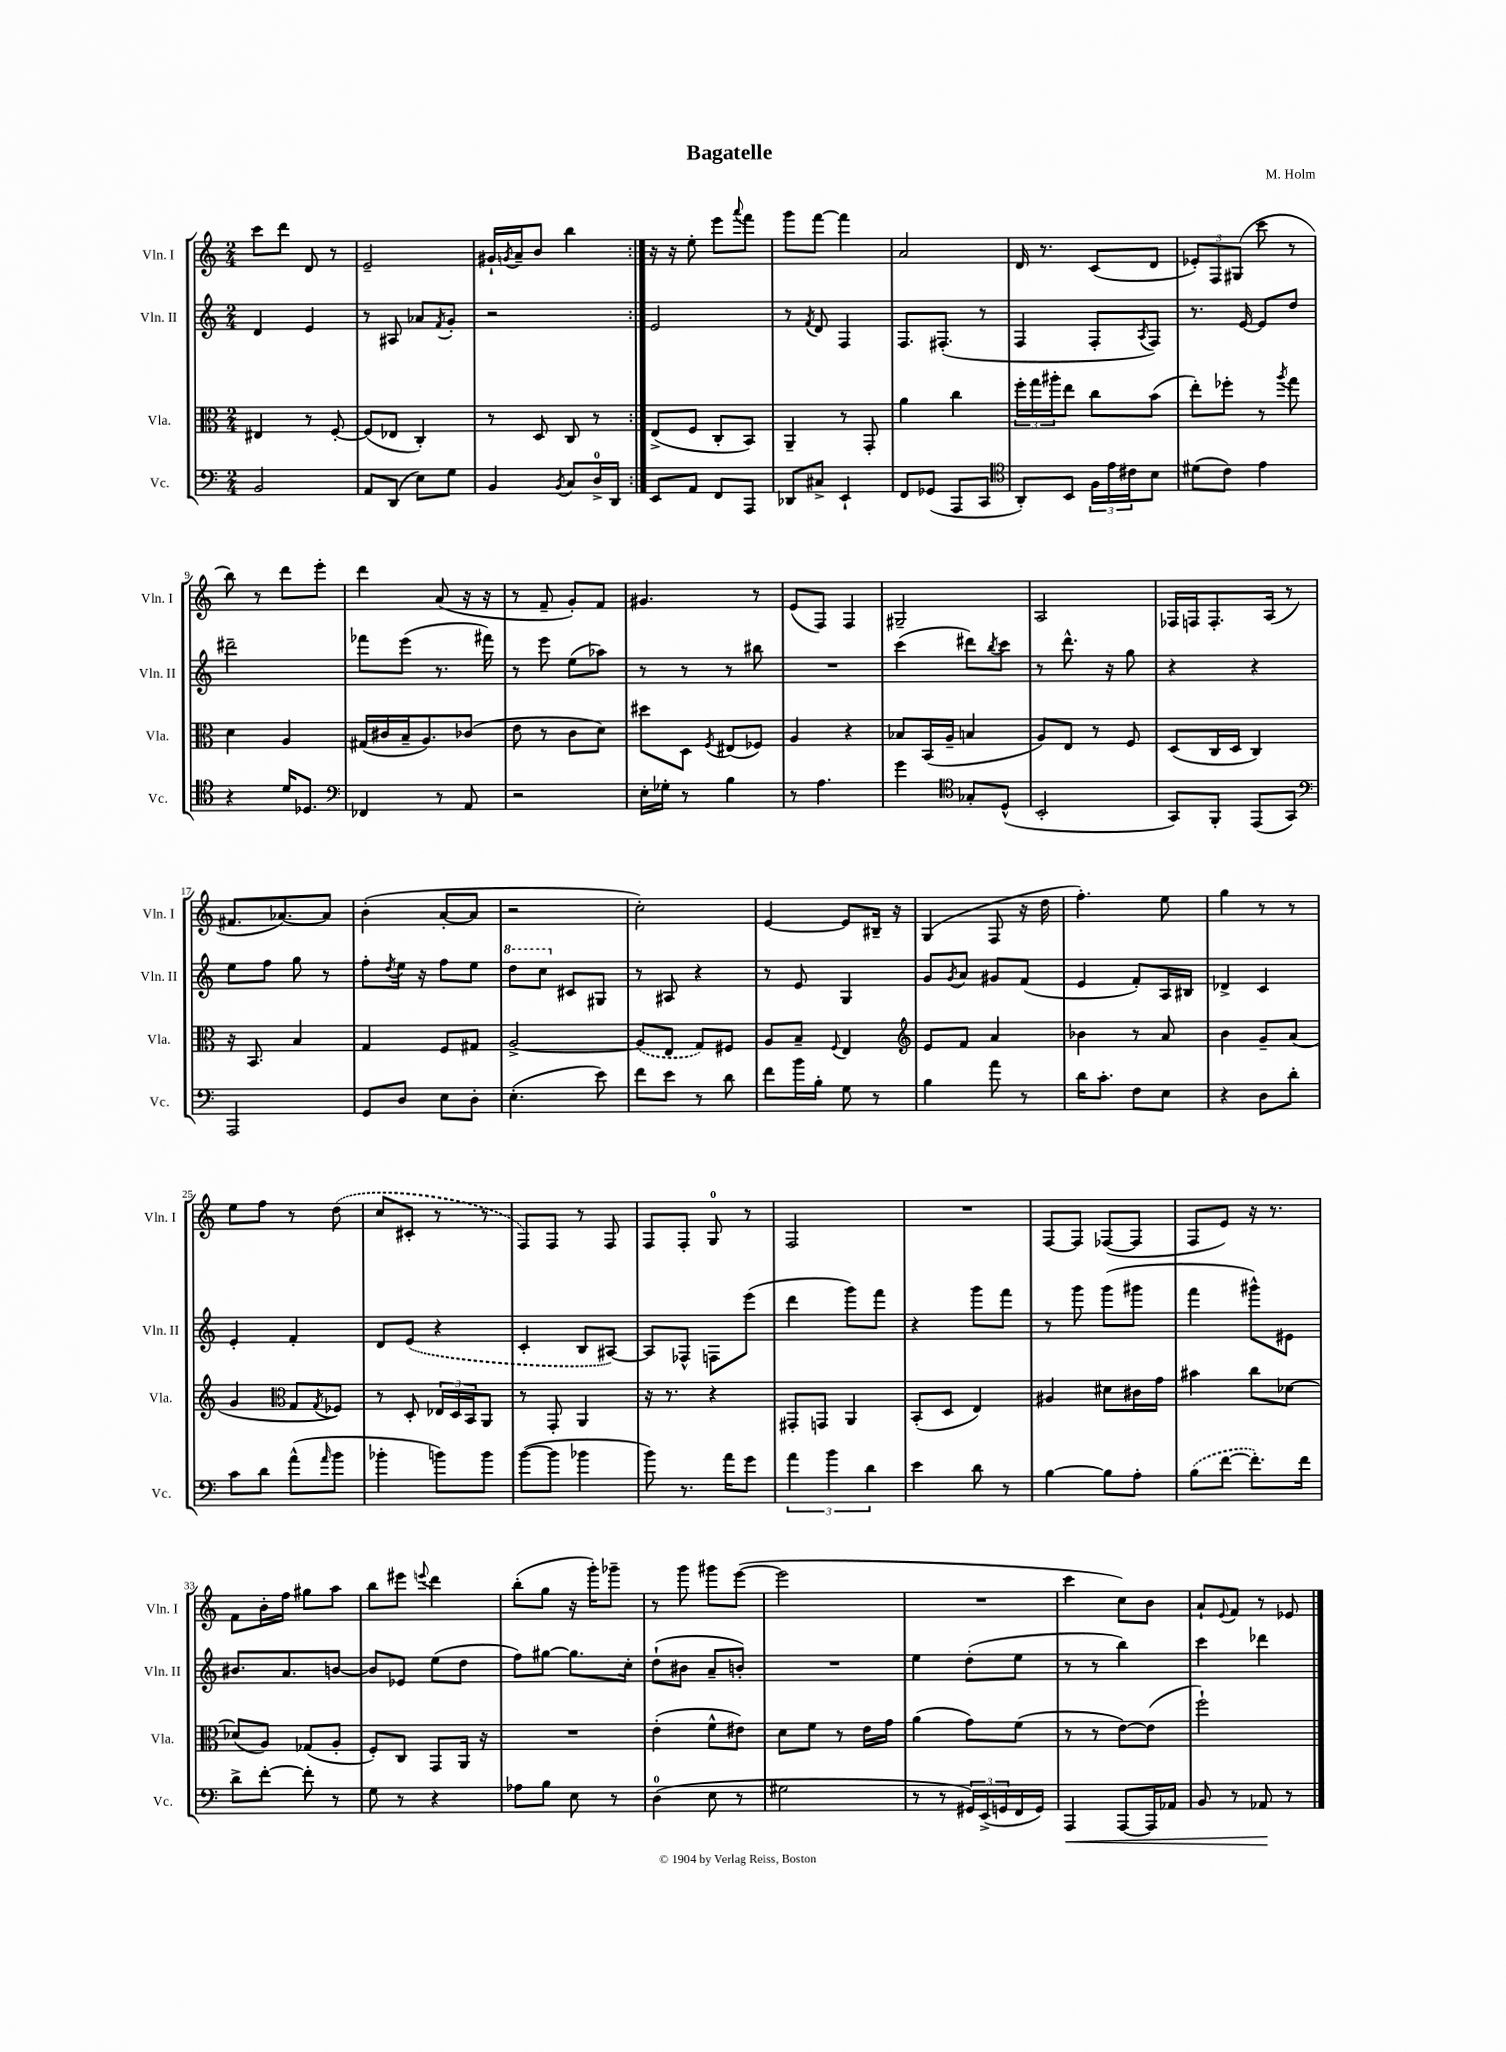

**kern	**kern	**kern	**kern
*staff4	*staff3	*staff2	*staff1
*clefF4	*clefC3	*clefG2	*clefG2
*k[]	*k[]	*k[]	*k[]
*M2/4	*M2/4	*M2/4	*M2/4
2BB	4E#	4d	8ccc
.	.	.	8ddd
.	8r	4e	8d
.	[8F'	.	8r
=	=	=	=
8AA	(8F]	8r	2e~
(8DD	8E-	8A#	.
8E)	4C')	8a-	.
.	.	8qf	.
8G	.	8g'	.
=	=	=	=
4BB	8r	2r	16g#`
.	.	.	8qg
.	.	.	16a~
.	8D	.	8b
8qBB	.	.	.
8C	8C	.	4bb
16D^	8r	.	.
16DD	.	.	.
=:|!	=:|!	=:|!	=:|!
8EE	(8E^	2e	16r
.	.	.	16r
8AA	8F	.	8ee'
8FF	8C'	.	8eee
.	.	.	8qqaaa
8AAA	8BB)	.	8fff
=	=	=	=
8DD-	4AA~	8r	8ggg
.	.	8qf	.
8C#^	.	8d	[8fff
4EE`	8r	4F	4fff]
.	8GG'	.	.
=	=	=	=
8FF	4a	8.F	2a
(8GG-	.	.	.
.	.	(8.F#'	.
8AAA	4cc	.	.
8CC	.	8r	.
=	=	=	=
*clefC4	*	*	*
8AA')	24ff'	4F	16d
.	24gg	.	.
.	.	.	8.r
.	24aa#'	.	.
8BB	8ee	.	.
24F	8cc	8F'	(8c
24e	.	.	.
24c#	.	.	.
.	.	8qA	.
8B	(8b	8F)	8d
=	=	=	=
(8d#	8ee')	8.r	12e-')
.	.	.	12F
8c)	8ff-'	.	.
.	.	.	(12G#
.	.	[16e	.
4e	8r	8e]	8ccc
.	8qaa	.	.
.	8gg	8dd	8r
=	=	=	=
4r	4d	2ddd#~	8bb)
.	.	.	8r
16d	4A	.	8ddd
8.D-	.	.	.
.	.	.	8eee'
=	=	=	=
*clefF4	*	*	*
4FF-	(16G#	8fff-	4ddd
.	16c#	.	.
.	16B~	(8eee	.
.	8.A)	.	.
8r	.	8.r	(8a
8AA	(8c-	.	16r
.	.	16fff#)	16r
=	=	=	=
2r	8e	8r	8r
.	8r	8eee	8f~
.	8c	(8ee	8g')
.	8d)	8aa-)	8f
=	=	=	=
16E'	8dd#	8r	4.g#
16G-'	.	.	.
8r	8D	8r	.
.	8qF	.	.
4B	(8E#	8r	.
.	8F-)	8bb#	8r
=	=	=	=
8r	4A	2r	(8e
4.A	.	.	8F)
.	4r	.	4F
=	=	=	=
4g	8B-	(4ccc	2G#~
.	(16BB	.	.
.	16A~	.	.
*clefC4	*	*	*
8G-'	4B	8ddd#)	.
.	.	8qbb	.
(8D^^	.	8ccc	.
=	=	=	=
2BB'	8A)	8r	2A
.	8E	8.ddd^^	.
.	8r	.	.
.	.	16r	.
.	8F	8gg	.
=	=	=	=
8GG)	(8D	4r	16F-
.	.	.	16F
8FF'	16C	.	8.F'
.	16D	.	.
(8EE	4C)	4r	.
.	.	.	(16A
8GG)	.	.	8r
=	=	=	=
*clefF4	*	*	*
2AAA	16r	8ee	8.f#
.	8.BB	.	.
.	.	8ff	.
.	.	.	[8.a-)
.	4B	8gg	.
.	.	8r	8a-]
=	=	=	=
8GG	4G	8ff'	(4b'
.	.	8qdd	.
8D	.	16ee	.
.	.	16r	.
8E	8F	8ff	[8a'
8D'	8G#	8ee	8a]
=	=	=	=
(4.E'	[2A^	8ddd	2r
.	.	8ccc	.
.	.	8c#	.
8e)	.	8G#	.
=	=	=	=
8f	(8A]	8r	2cc')
8e	8E	8A#	.
8r	8G)	4r	.
8d	8F#	.	.
=	=	=	=
8f	8A	8r	[4e
16b	8B~	8e	.
16B'	.	.	.
.	8qqF	.	.
8G	4E	4G	8e]
8r	.	.	16B#~
.	.	.	16r
=	=	=	=
*	*clefG2	*	*
4B	8e	8g	(4G
.	.	8qg	.
.	8f	8a	.
8a	4a	8g#	8F
8r	.	(8f	16r
.	.	.	16dd
=	=	=	=
16d	4b-	4e	4.ff')
8.c'	.	.	.
8F	8r	8f')	.
8E	8a	16A	8ee
.	.	16B#	.
=	=	=	=
4r	4b	4d-^	4gg
8D	8g~	4c	8r
8d'	(8a	.	8r
=	=	=	=
8c	4g	4e'	8ee
8d	.	.	8ff
*	*clefC3	*	*
(8a^^	8G	4f'	8r
16qqa	8qG	.	.
8b	8F-)	.	(8dd
=	=	=	=
4b-'	8r	8d	8cc
.	8D'	(8e	8c#'
8b)	24E-	4r	8r
.	24D	.	.
.	24BB	.	.
8b	8AA	.	8r
=	=	=	=
([8b	8r	4c'	8F)
8b]	8GG'	.	8F
4b-	4AA	8B	8r
.	.	[8A#)	8F
=	=	=	=
8b)	16r	8A#]	8F
.	8.r	.	.
8.r	.	8F-^^	8F'
.	4r	8F	8G
16a	.	.	.
8g	.	(8eee	8r
=	=	=	=
6a	8GG#'	4ddd	2F
.	8GG	.	.
6b	.	.	.
.	4AA	8ggg)	.
6d	.	.	.
.	.	8fff	.
=	=	=	=
4e	(8BB'	4r	2r
.	8D	.	.
8d	4E)	8ggg	.
8r	.	8fff	.
=	=	=	=
[4B	4A#	8r	[8F
.	.	8ggg	8F]
8B]	8d#	(8ggg	([8F-
8A'	16c#	8ggg#	8F-]
.	16g	.	.
=	=	=	=
(8B	4b#	4fff	8F
[8f	.	.	8e)
8.f'])	8cc	8ggg#^^)	16r
.	.	.	8.r
.	[8d-	8e#	.
16f	.	.	.
=	=	=	=
8d^	(8d-]	8.b#	8f
[8f'	8A)	.	16b'
.	.	8.a	16ff
8f']	(8G-	.	8gg#
8r	8A'	[8b	8aa
=	=	=	=
8G	8F')	8b]	8bb
8r	8C	8e-	8eee#
.	.	.	8qqeee
4r	8GG	(8ee	4ddd
.	16AA	8dd	.
.	16r	.	.
=	=	=	=
8A-	2r	8ff)	(8bb'
8B	.	[8gg#	8gg
8E	.	8.gg#]	16r
.	.	.	16ggg')
8r	.	.	8ggg-~
.	.	16cc'	.
=	=	=	=
(4D	(4e'	(8dd`	8r
.	.	8b#	8ggg
8E	8f^^	8a~	8ggg#
8r	8e#)	8b')	([8eee
=	=	=	=
2G#	8d	2r	2eee]
.	8f	.	.
.	8r	.	.
.	16e	.	.
.	16g	.	.
=	=	=	=
8r	(4a	4ee	2r
8r	.	.	.
24GG#)	8g)	(8dd'	.
(24EE^	.	.	.
24GG	.	.	.
16FF	(8f	8ee	.
16GG)	.	.	.
=	=	=	=
4AAA	8r	8r	4ccc
.	8r	8r	.
[8AAA	[8e)	4bb)	8cc)
16AAA]	(8e]	.	8b
16AA-	.	.	.
=	=	=	=
8BB	2ff`)	4ccc	8a`
.	.	.	8qqe
8r	.	.	8f
8AA-	.	4ddd-	8r
8r	.	.	8e-
==	==	==	==
*-	*-	*-	*-
